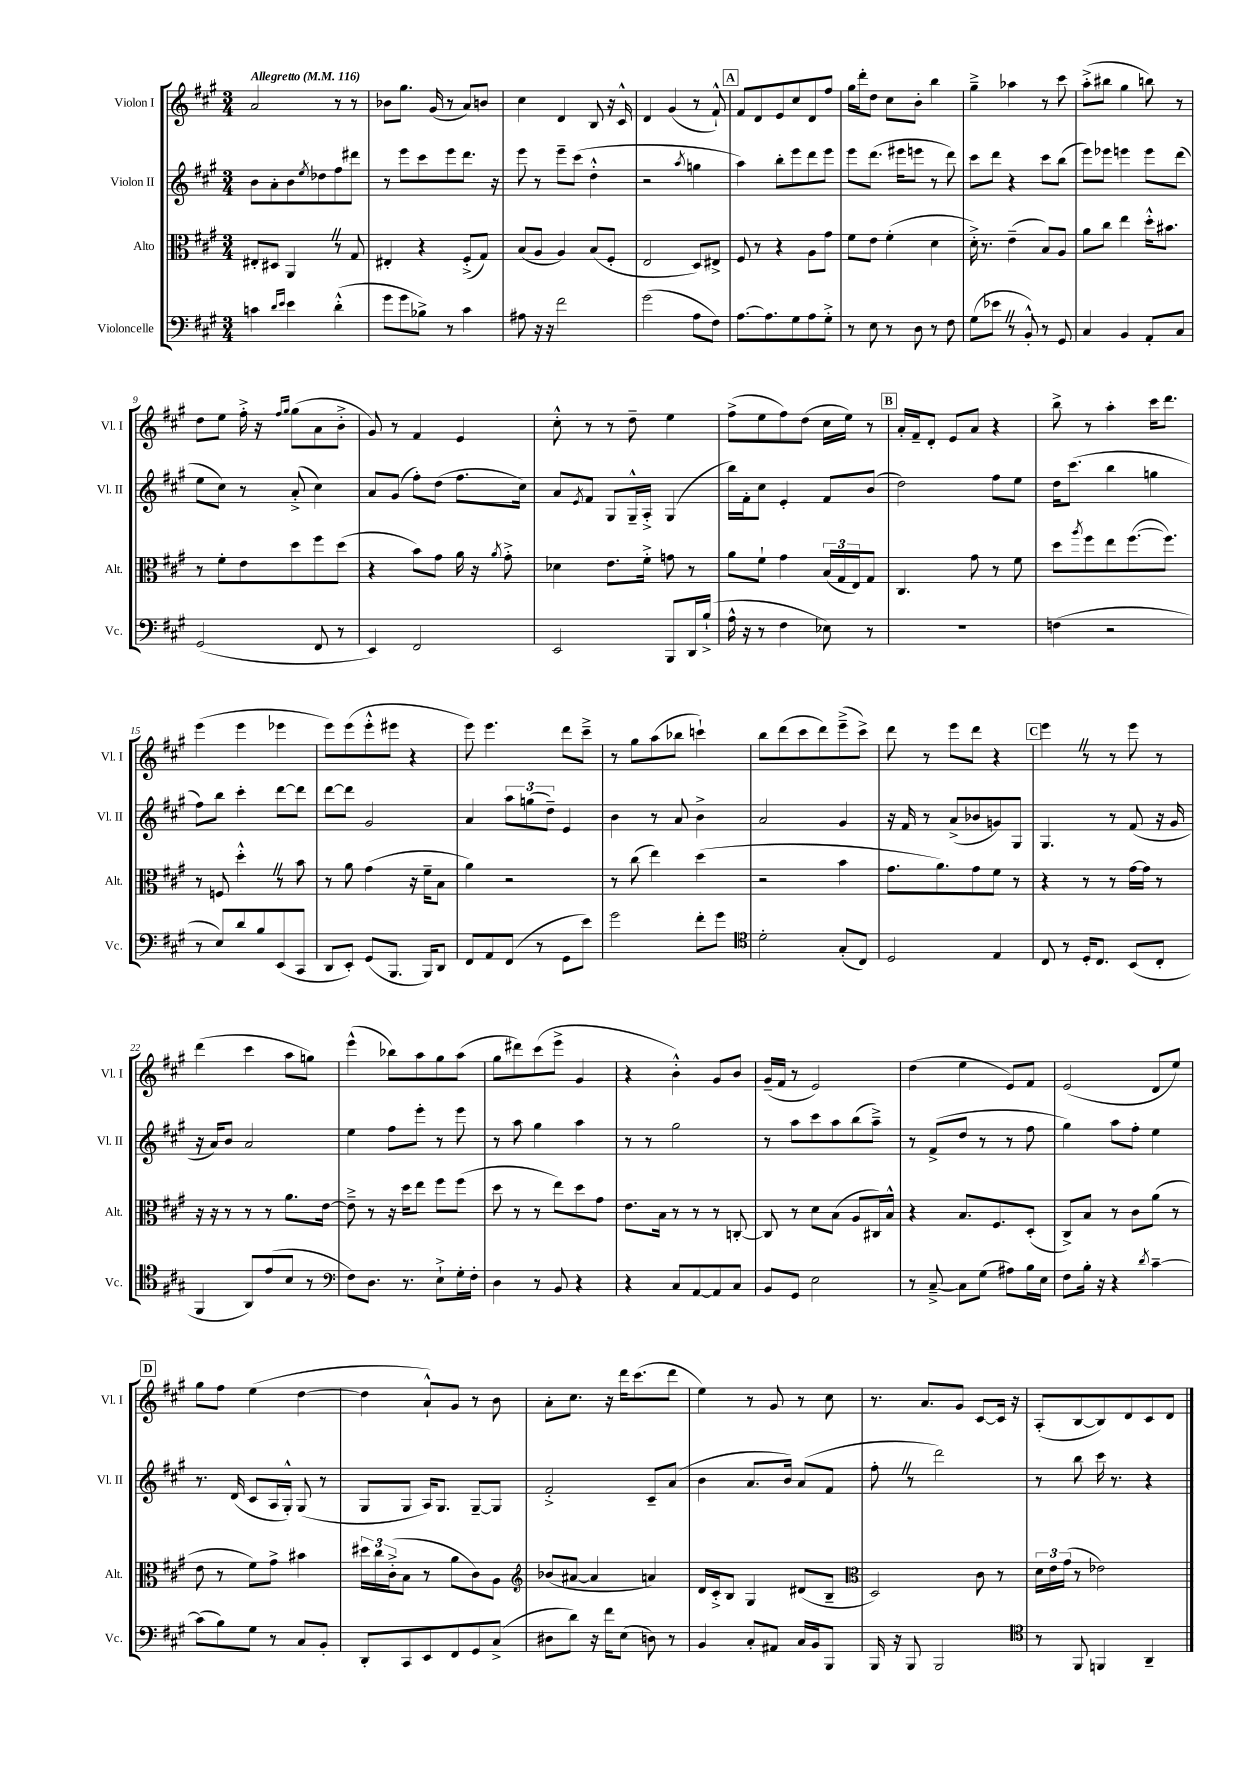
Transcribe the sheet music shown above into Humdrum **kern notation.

**kern	**kern	**kern	**kern
*part4	*part3	*part2	*part1
*staff4	*staff3	*staff2	*staff1
*I"Violoncelle	*I"Alto	*I"Violon II	*I"Violon I
*I'Vc.	*I'Alt.	*I'Vl. II	*I'Vl. I
*clefF4	*clefC3	*clefG2	*clefG2
*k[f#c#g#]	*k[f#c#g#]	*k[f#c#g#]	*k[f#c#g#]
*M3/4	*M3/4	*M3/4	*M3/4
*MM116	*MM116	*MM116	*MM116
=1	=1	=1	=1
!	!	!	!LO:TX:a:B:t=Allegretto
4cn\	8E#X'/L	8b\L	2a/
.	8D#X/J	8a'\	.
16qqd/LL	.	.	.
16qqe/JJ	.	.	.
4e\	4AAZ/	8b\	.
.	.	8qee/	.
.	.	8dd-X\	.
(4d'^^\	8r	8ff#\	8r
.	8G#/	8ddd#X\J	8r
=2	=2	=2	=2
8g#\L	4E#X'/	8r	8b-X\L
8g#\	.	8eee\L	8.gg#\J
8B-X^\J)	4r	8ccc#\	.
.	.	.	(16g#/
8r	.	8eee\	8r
4c#\	(8F#'^/L	8.ddd\J	8a/L)
.	8G#/J)	.	8bn/J
.	.	16r	.
=3	=3	=3	=3
8A#X\	(8B/L	8eee\	4cc#\
16r	8A/J	8r	.
16r	.	.	.
2f#\	4A/)	8eee~\L	4d/
.	.	(8ccc#\J	.
.	(8B/L	4dd'^^\	8B/
.	8F#'/J	.	16r
.	.	.	16c#^^/
=4	=4	=4	=4
(2g#\	2E/	2r	4d/
.	.	.	(4g#/
.	.	8qaa/	.
8A\L	8D/L)	4ggn\	8r
8F#\J)	8E#X^/J	.	8f#`^^/)
!!LO:REH:place=s1:t=A
=5	=5	=5	=5
[8.A\L	8F#/	4aa\)	8f#/L
.	8r	.	8d/
8.A\]	.	.	.
.	4r	8bb'\L	8e/
8G#\	.	8eee\	8cc#/
8A\	8A\L	8ddd\	8d/
8G#'^\J	8g#\J	8eee\J	8ff#/J
=6	=6	=6	=6
8r	8f#\L	8eee\L	16gg#\LL
.	.	.	16ddd'\J
8E\	8e\J	(8.ddd\J	8dd\J
8r	(4f#'\	.	8cc#\L
.	.	16eee#X\KL	.
8D\	.	8eeen\J	8b'\J
8r	4d\	8r	4bb\
8F#\	.	8ddd\)	.
=7	=7	=7	=7
(8G#\L	16d'^\)	8ccc#\L	4gg#~^\
.	8.r	.	.
8e-XZ\J	.	8ddd\J	.
8r	(4e~\	4r	4aa-X\
8BB'^^/)	.	.	.
8r	8B/L)	8ccc#\L	8r
8GG#/	8A/J	(8bb\J	8ccc#\
=8	=8	=8	=8
4C#/	8a\L	8eee\L)	(8aa'^\L
.	8cc#\J	8eee-X\J	8bb#X\J
4BB/	4ee\	4eeen\	4gg#\
8AA'/L	16dd'^^\KL	8eee\L	8bbn\)
.	8.b#X\J	.	.
8C#/J	.	(8ddd\J	8r
!!LO:LB:g=z
=9	=9	=9	=9
(2GG#/	8r	8ee\L	8dd\L
.	8f#'\L	8cc#\J)	8ee\J
.	8e\	8r	16ff#'^\
.	.	.	16r
.	.	.	16qqff#/LL
.	.	.	16qqgg#/JJ
.	8dd\	(8a'^/	(8gg#\L
8FF#/	8ff#\	4cc#\)	8a\
8r	(8dd\J	.	8b'^\J
=10	=10	=10	=10
4EE/)	4r	8a/L	8g#/)
.	.	(8g#/J	8r
2FF#/	8b\L)	8ff#'\L)	4f#/
.	8g#\J	(8dd\J	.
.	16a\	8.ff#\L	4e/
.	16r	.	.
.	8qa/	.	.
.	8g#'^\	.	.
.	.	16cc#\Jk)	.
=11	=11	=11	=11
2EE/	4d-X\	8a/L	8cc#'^^\
.	.	8qe/	.
.	.	8f#/J	8r
.	8.e\L	8G#/L	8r
.	.	16G#~^^/L	8dd~\
.	16f#'^\Jk	16A'^/JJ	.
8BBB/L	8gn\	(4G#/	4ee\
16DD/L	8r	.	.
(16B`^/JJ	.	.	.
=12	=12	=12	=12
16A^^\	8a\L	16bb\LL)	(8ff#^\L
16r	.	16f#'\J	.
8r	8f#`\J	8cc#\J	8ee\
4F#\	4g#\	4e'/	8ff#\)
.	.	.	(8dd\J
8E-X\)	(24B/LL	8f#/L	16cc#\LL
.	24G#/	.	.
.	.	.	16ee\JJ)
.	24E/J)	.	.
8r	8G#/J	(8b/J	8r
!!LO:REH:place=s1:t=B
=13	=13	=13	=13
2.r	4.C#/	2dd\)	16a'/LL
.	.	.	16f#~/J
.	.	.	8d'/J
.	.	.	8e/L
.	8g#\	.	8a/J
.	8r	8ff#\L	4r
.	8f#\	8ee\J	.
=14	=14	=14	=14
(4Fn\	8dd\L	16dd\KL	8bb^\
.	.	(8.ccc#\J	.
.	8qaa/	.	.
.	8ff#\	.	8r
2r	8ee\	4bb\	4aa'\
.	([8.ff#\	.	.
.	.	4ggn\	16ccc#\KL
.	8.ff#\J])	.	8.ddd\J
!!LO:LB:g=z
=15	=15	=15	=15
8r	8r	8ff#\L)	(4eee\
8E/L)	8Fn/	8bb\J	.
8d/	4dd'^^Z\	4ccc#'\	4eee\
8B/	.	.	.
(8EE/	8r	[8ddd\L	4eee-X\
8CC#/J	8b\	8ddd\J]	.
=16	=16	=16	=16
8DD/L	8r	[8ddd\L	8eee\L)
8EE'/J)	8a\	8ddd\J]	(8eee\
(8GG#/L	(4g#\	2g#/	8eee'^^\
8.BBB/J	.	.	8eee#X\J
.	16r	.	4r
16BBB/KL)	16f#~\KL	.	.
8DD/J	8B\J	.	.
=17	=17	=17	=17
8FF#/L	4a\)	4a/	8eee\)
8AA/	.	.	4.eee\
(8FF#/J	2r	12aa\L	.
.	.	(12ggn\	.
8r	.	.	.
.	.	12dd~\J)	.
8GG#\L	.	4e/	8ddd\L
8e\J)	.	.	8ccc#~^\J
=18	=18	=18	=18
2g#\	8r	4b\	8r
.	(8cc#\	.	8gg#\L
.	4ee\)	8r	(8aa\
.	.	8a/	8bb-X\J
8f#'\L	(4dd\	4b^\	4cccn`\)
8g#\J	.	.	.
=19	=19	=19	=19
*clefC4	*	*	*
2d'\	2r	2a/	8bb\L
.	.	.	(8ddd\
.	.	.	8ccc#\
.	.	.	8ddd\)
(8G#'/L	4b\	4g#/	(8eee~^\
8C#/J)	.	.	8ccc#^\J)
=20	=20	=20	=20
2D/	8.g#\L	16r	8ddd\
.	.	16f#/	.
.	.	8r	8r
.	8.a\)	.	.
.	.	(8a^/L	8eee\L
.	8g#\	8b-X/	8ddd\J
4E/	8f#\J	8gn/)	4r
.	8r	8G#/J	.
!!LO:REH:place=s1:t=C
=21	=21	=21	=21
8C#/	4r	4.G#/	4eeeZ\
8r	.	.	.
16D'/KL	8r	.	8r
8.C#/J	.	.	.
.	8r	8r	8r
(8BB/L	[16g#\LL	(8f#/	8eee\
.	16g#\JJ]	.	.
8C#'/J	8r	16r	8r
.	.	16g#/	.
!!LO:LB:g=z
=22	=22	=22	=22
4FF#/	16r	16r	(4ddd\
.	16r	16a/KL)	.
.	8r	8b/J	.
8AA/L)	8r	2a/	4ccc#\
(8e/	8r	.	.
8B/J	8.a\L	.	8aa\L
8r	.	.	8ggn\J)
.	[16e\Jk	.	.
=23	=23	=23	=23
*clefF4	*	*	*
8F#\L)	8e~^\]	4ee\	(4eee^^\
8.D\J	8r	.	.
.	16r	8ff#\L	8bb-X\L)
8.r	16dd\KL	.	.
.	8ee\J	8eee'\J	8aa\
8E`^\L	8ff#\L	8r	8gg#\
16G#'\L	(8ff#\J	8eee\	(8aa\J
16F#'\JJ	.	.	.
=24	=24	=24	=24
4D\	8dd\	8r	8gg#\L
.	8r	8aa\	8ddd#X\)
8r	8r	4gg#\	(8ccc#\
8BB/	8ee\L)	.	8eee^\J
4r	8dd\	4aa\	4g#/
.	8g#\J	.	.
=25	=25	=25	=25
4r	8.e\L	8r	4r
.	.	8r	.
.	16B\Jk	.	.
8C#/L	8r	2gg#\	4b'^^\)
[8AA/	8r	.	.
8AA/]	8r	.	8g#/L
8C#/J	[8Cn'/	.	8b/J
=26	=26	=26	=26
8BB/L	8C/]	8r	(16g#~/LL
.	.	.	16f#/JJ
8GG#/J	8r	8aa\L	8r
2E\	8d\L	8ccc#\	2e/)
.	(8B\J	8aa\	.
.	8A/L	(8bb\	.
.	16C#X/L)	8aa~^\J)	.
.	16B^^/JJ	.	.
=27	=27	=27	=27
8r	4r	8r	(4dd\
[8C#~^/	.	(8f#^/L	.
8C#\L]	8.B/L	8dd/J	4ee\
(8G#\J	.	8r	.
.	8.F#/	.	.
8A#X\L)	.	8r	8e/L)
16B\L	(8D'/J	8ff#\	8f#/J
16E\JJ	.	.	.
=28	=28	=28	=28
8F#\L	8C#^/L)	4gg#\)	(2e/
16B'\Jk	8B/J	.	.
16r	.	.	.
4r	8r	8aa\L	.
.	8c#\L	8ff#'\J	.
8qd/	.	.	.
[4c#~\	(8a\J	4ee\	8d/L
.	8r	.	8ee/J)
!!LO:LB:g=z
!!LO:REH:place=s1:t=D
=29	=29	=29	=29
(8c#\L]	8e\	8.r	8gg#\L
8B\)	8r	.	8ff#\J
.	.	(16d/	.
8G#\J	8f#\L)	8c#/L	(4ee\
8r	8g#^\J	16A/L	.
.	.	16G#'^^/JJ)	.
8C#/L	4b#X\	(8G#/	[4dd\
8BB'/J	.	8r	.
=30	=30	=30	=30
8DD'/L	24dd#X\LL	8G#/L	4dd\]
.	24cc#\	.	.
.	(24c#'^\J	.	.
8CC#/	8B\J	8G#/J	.
8EE/	8r	16A/KL)	8a`^^/L)
.	.	8.G#/J	.
8FF#/	8a\L	.	8g#/J
8GG#/	8c#\)	[8G#~/L	8r
(8C#^/J	8A\J	8G#/J]	8b\
=31	=31	=31	=31
*	*clefG2	*	*
8D#X\L	(8b-X/L	2f#'^/	8a'\L
8d\J)	[8a#X/J	.	8.cc#\J
16r	4a#/]	.	.
16f#\KL	.	.	16r
(8E\J	.	.	16ddd\KL
.	.	.	(8.ccc#\
8Dn\)	4an/)	8c#~/L	.
8r	.	(8a/J	8ddd\J
=32	=32	=32	=32
4BB/	16d/LL	4b\	4ee\)
.	16c#'^/J	.	.
.	8B/J	.	.
8C#'/L	4G#/	8.a/L	8r
8AA#X/J	.	.	8g#/
.	.	16b/Jk)	.
16C#/LL	(8d#X/L	(8a/L	8r
16BB/J	.	.	.
8BBB/J	8B~/J	8f#/J	8cc#\
=33	=33	=33	=33
*	*clefC3	*	*
16BBB/	2D/)	8ff#'Z\	8.r
16r	.	.	.
8BBB/	.	8r	.
.	.	.	8.a/L
2BBB/	.	2ddd\)	.
.	.	.	8g#/J
.	8c#\	.	[8c#/L
.	8r	.	16c#/Jk]
.	.	.	16r
=34	=34	=34	=34
*clefC4	*	*	*
8r	24d\LL	8r	(8A'/L
.	24e\	.	.
.	(24g#\JJ	.	.
8FF#/	8r	8bb\	[8B/
4FFn/	2e-X\)	16ccc#\	8B/])
.	.	8.r	.
.	.	.	8d/
4AA~/	.	4r	8c#/
.	.	.	8d/J
==	==	==	==
*-	*-	*-	*-
